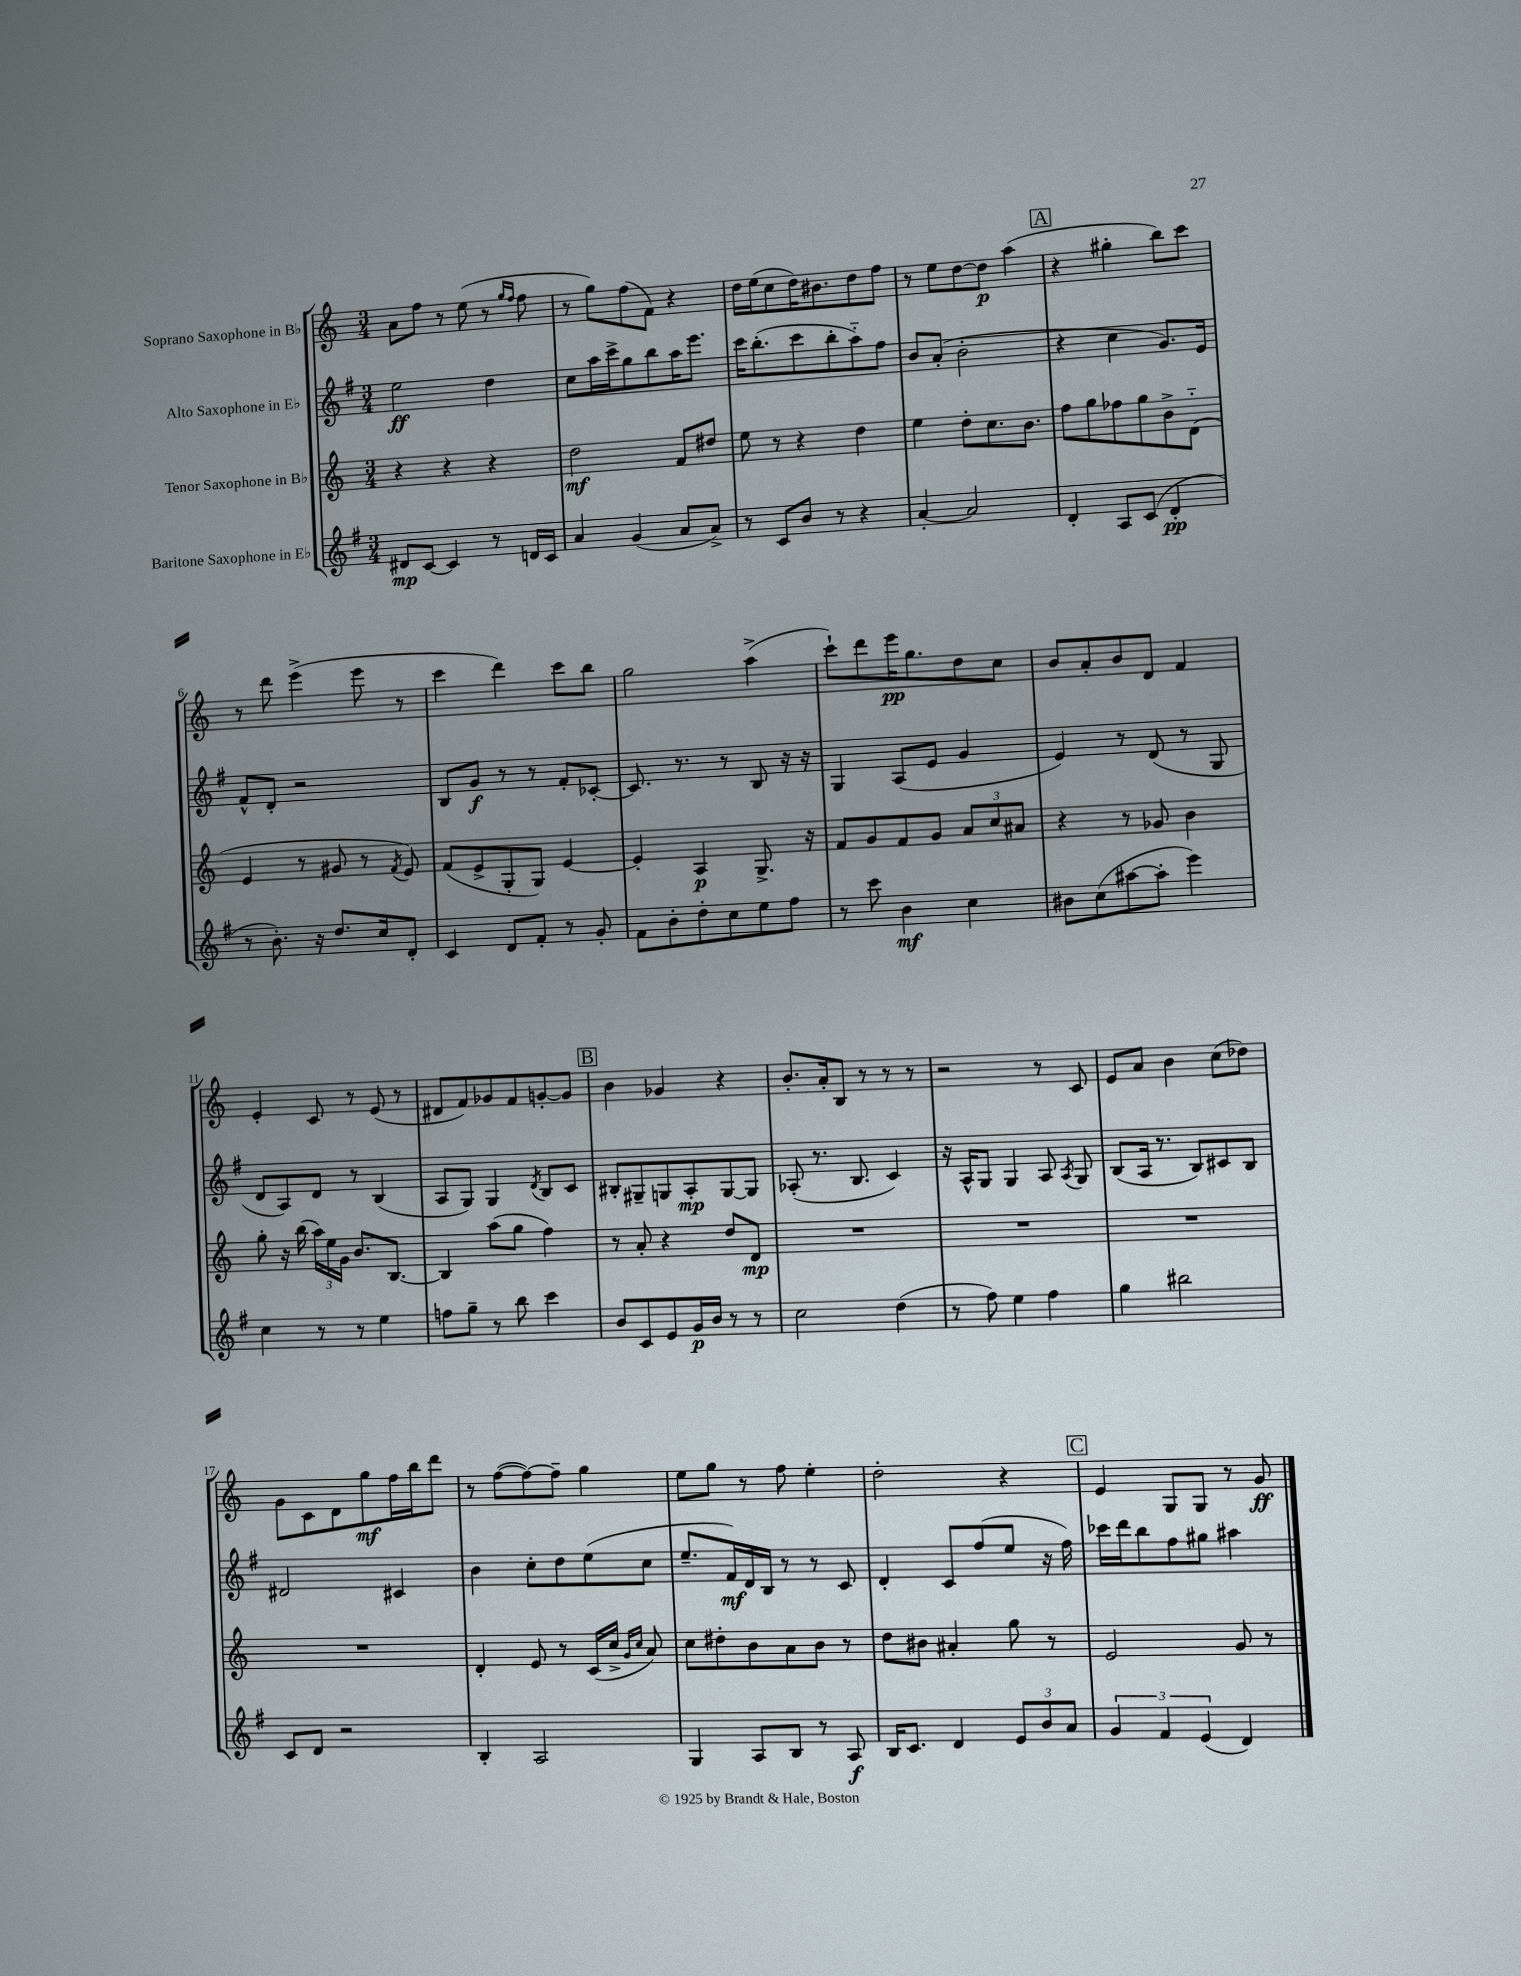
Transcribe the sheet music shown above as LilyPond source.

<<
\new StaffGroup <<
\new Staff = "s0" \with { instrumentName = "Soprano Saxophone in Bb" } {
    \clef treble \key c \major \numericTimeSignature \time 3/4
    \autoBeamOff a'8[ f''8] r8 e''8( r8 \grace { g''16[ f''16] } f''8 |
    r8 g''8[) f''8( f'8]) r4 |
    d''16[ e''16( c''8 d''16) bis'8. d''8 f''8] |
    r8 e''8[ d''8~ d''8]\p a''4( |
    \mark \markup { \box "A" } r4 gis''4-. b''8[) c'''8] |
    r8 d'''8 e'''4->( e'''8 r8 |
    c'''4 d'''4) c'''8[ b''8] |
    g''2 a''4->( |
    c'''8[-!) d'''8 e'''16\pp g''8. d''8 c''8] |
    b'8[ a'8-. b'8 d'8] f'4 |
    e'4-. c'8 r8 e'8( r8 |
    dis'8[ f'8) ges'8 f'8 g'8~-. g'8] |
    \mark \markup { \box "B" } b'4 ges'4 r4 |
    b'8.[-. a'16-. b8] r8 r8 r8 |
    r2 r8 c'8 |
    e'8[ a'8] b'4 c''8[( des''8]) |
    g'8[ c'8 d'8 g''8\mf f''16 b''16 d'''8] |
    r8 f''8[~( f''8~) f''8]-- g''4 |
    e''8[ g''8] r8 f''8 e''4-. |
    d''2-. r4 |
    \mark \markup { \box "C" } e'4 g8[ g8] r8 g'8\ff \bar "|." |
}
\new Staff = "s1" \with { instrumentName = "Alto Saxophone in Eb" } {
    \clef treble \key g \major \numericTimeSignature \time 3/4
    \autoBeamOff e''2\ff d''4 |
    c''8[ a''16 c'''16-> g''8 b''8 a''16 e'''8.] |
    c'''16[ b''8.-.( c'''8 b''8-. a''8-_) fis''8] |
    b'8[ a'8]-.( b'2-. |
    \mark \markup { \box "A" } r4 c''4 g'8.[) e'16] |
    fis'8[-^ d'8]-. r2 |
    b8[ g'8]\f r8 r8 fis'8[-. ces'8]~-. |
    ces'8. r8. r8 b8 r16 r16 |
    g4 a8[( e'8] g'4 |
    e'4) r8 d'8( r8 g8 |
    d'8[ a8) d'8] r8 b4( |
    a8[ g8]) g4 \acciaccatura { d'8 } b8[ c'8] |
    \mark \markup { \box "B" } bis8[-. gis8-- g8 a8-.\mp g8~ g8] |
    aes8-.( r8. b8. c'4) |
    r16 a16[-^ g8] g4 a8 \acciaccatura { a8 } g8 |
    b8[( a16] r8. b8[) cis'8 b8] |
    dis'2 cis'4 |
    b'4 c''8[-. d''8 e''8( c''8] |
    e''8.[-- fis'16\mf) d'16 b16] r8 r8 c'8 |
    d'4-. c'8[ fis''8( e''8] r16 fis''16) |
    \mark \markup { \box "C" } ces'''16[ d'''16 b''8 fis''8 gis''8] ais''4 \bar "|." |
}
\new Staff = "s2" \with { instrumentName = "Tenor Saxophone in Bb" } {
    \clef treble \key c \major \numericTimeSignature \time 3/4
    \autoBeamOff r4 r4 r4 |
    d''2\mf f'8[ dis''8] |
    e''8 r8 r4 d''4 |
    e''4 d''8[-. c''8. b'8.] |
    \mark \markup { \box "A" } f''8[ g''8 fes''8 g''8 b'8-> d'8]-_( |
    e'4 r8 gis'8 r8 \acciaccatura { f'8 } e'8) |
    f'8[( e'8-> g8-. g8]) e'4~ |
    e'4-. a4\p g8.-> r16 |
    f'8[ g'8 f'8 g'8] \tuplet 3/2 { a'8[ c''8 ais'8] } |
    r4 r8 ges'8 b'4 |
    g''8-. r16 b''16( \tuplet 3/2 { a''16[) e''16 g'16] } b'8.[ b8.]~ |
    b4 a''8[( g''8] f''4) |
    \mark \markup { \box "B" } r8 a'8-. r4 d''8[ d'8]\mp |
    R2. |
    R2. |
    R2. |
    R2. |
    d'4-. e'8 r8 c'16[( c''16]-> \grace { g'16[ c''16] } a'8) |
    c''8[ dis''8-. b'8 a'8 b'8] r8 |
    d''8[ bis'8] ais'4-. g''8 r8 |
    \mark \markup { \box "C" } e'2 g'8 r8 \bar "|." |
}
\new Staff = "s3" \with { instrumentName = "Baritone Saxophone in Eb" } {
    \clef treble \key g \major \numericTimeSignature \time 3/4
    \autoBeamOff dis'8[\mp c'8]~ c'4 r8 d'16[ c'16] |
    a'4 g'4( a'8[ a'8]->) |
    r8 c'8[ b'8] r8 r4 |
    a'4~-. a'2 |
    \mark \markup { \box "A" } d'4-. a8[ c'8]( d'4-.\pp |
    r8 b'8.-.) r16 d''8.[ c''16 d'8]-. |
    c'4 d'8[ fis'8]-. r8 g'8-. |
    fis'8[ b'8-. d''8-. c''8 e''8 fis''8] |
    r8 c'''8 b'4\mf c''4 |
    bis'8[ c''8( ais''8~ ais''8]-. e'''4) |
    c''4 r8 r8 e''4 |
    f''8[ g''8]-- r8 b''8 c'''4 |
    \mark \markup { \box "B" } b'8[ c'8 e'8 g'16\p b'16] r8 r8 |
    c''2 d''4( |
    r8 fis''8) e''4 fis''4 |
    g''4 bis''2 |
    c'8[ d'8] r2 |
    b4-. a2 |
    g4 a8[ b8] r8 a8\f |
    b16[ c'8.] d'4 \tuplet 3/2 { e'8[ b'8 a'8] } |
    \mark \markup { \box "C" } \tuplet 3/2 { g'4 fis'4 e'4( } d'4) \bar "|." |
}
>>
>>
